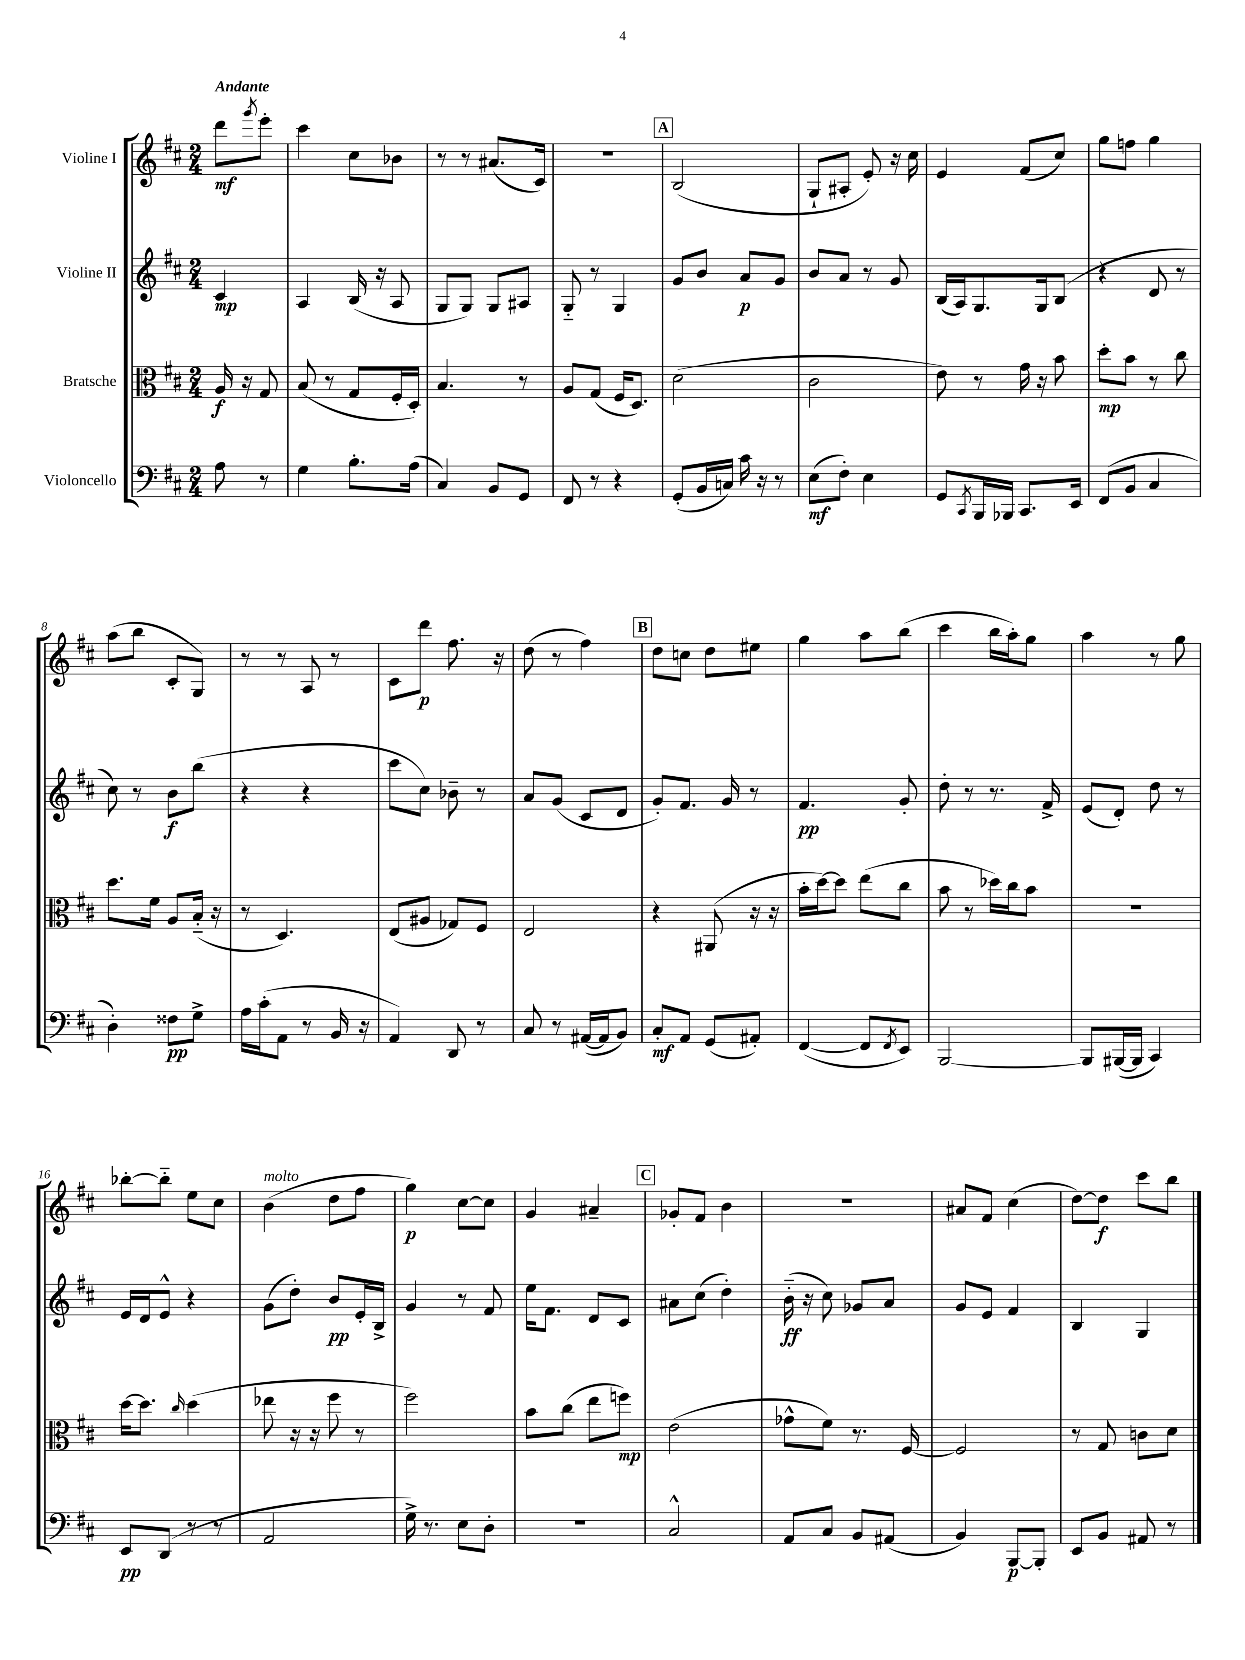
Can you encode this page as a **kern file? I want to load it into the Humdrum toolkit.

**kern	**kern	**kern	**kern
*staff4	*staff3	*staff2	*staff1
*clefF4	*clefC3	*clefG2	*clefG2
*k[f#c#]	*k[f#c#]	*k[f#c#]	*k[f#c#]
*M2/4	*M2/4	*M2/4	*M2/4
8A	16A	4c#	8ddd
.	16r	.	.
.	.	.	8qggg
8r	8G	.	8eee'
=	=	=	=
4G	(8B	4A	4ccc#
.	8r	.	.
8.B'	8G	(16B	8cc#
.	.	16r	.
.	16F#'	8A	8b-
(16A	16D')	.	.
=	=	=	=
4C#)	4.B	8G	8r
.	.	8G)	8r
8BB	.	8G	(8.a#
8GG	8r	8A#	.
.	.	.	16c#)
=	=	=	=
8FF#	8A	8G'~	2r
8r	(8G	8r	.
4r	16F#	4G	.
.	8.D)	.	.
=	=	=	=
(8GG'	(2d	8g	(2B
16BB	.	8b	.
16C)	.	.	.
16c#	.	8a	.
16r	.	.	.
8r	.	8g	.
=	=	=	=
(8E	2c#	8b	8G`
8F#')	.	8a	8A#'
4E	.	8r	8e')
.	.	8g	16r
.	.	.	16cc#
=	=	=	=
8GG	8e)	(16B	4e
.	.	16A)	.
8qCC#	.	.	.
16BBB	8r	8.G	.
16BBB-	.	.	.
8.CC#	16g	.	(8f#
.	16r	16G	.
.	8b	(8B	8cc#)
16EE	.	.	.
=	=	=	=
(8FF#	8dd'	4r	8gg
8BB	8b	.	8ff
4C#	8r	8d	4gg
.	8cc#	8r	.
=	=	=	=
4D')	8.dd	8cc#)	(8aa
.	.	8r	8bb
.	16f#	.	.
8F##	8A	8b	8c#'
8G^	(16B'~	(8bb	8G)
.	16r	.	.
=	=	=	=
16A	8r	4r	8r
(16c#'	.	.	.
8AA	4.D)	.	8r
8r	.	4r	8A
16BB	.	.	8r
16r	.	.	.
=	=	=	=
4AA)	(8E	8ccc#	8c#
.	8A#	8cc#)	8ddd
8DD	8G-)	8b-~	8.ff#
8r	8F#	8r	.
.	.	.	16r
=	=	=	=
8C#	2E	8a	(8dd
8r	.	(8g	8r
([16AA#	.	8c#	4ff#)
16AA#]	.	.	.
8BB)	.	8d	.
=	=	=	=
8C#'	4r	8g')	8dd
8AA	.	8.f#	8cc
(8GG	(8AA#	.	8dd
.	.	16g	.
8AA#')	16r	8r	8ee#
.	16r	.	.
=	=	=	=
([4FF#	16b'	4.f#	4gg
.	[16dd)	.	.
.	8dd]	.	.
8FF#]	(8ee	.	8aa
8qFF#	.	.	.
8EE)	8cc#	8g'	(8bb
=	=	=	=
[2BBB	8b	8dd'	4ccc#
.	8r	8r	.
.	16dd-)	8.r	16bb
.	16cc#	.	16aa')
.	8b	.	8gg
.	.	16f#^	.
=	=	=	=
8BBB]	2r	(8e	4aa
([16BBB#	.	8d')	.
16BBB#]	.	.	.
4CC#)	.	8dd	8r
.	.	8r	8gg
=	=	=	=
8EE	[16dd	16e	[8bb-'
.	8.dd]	16d	.
(8DD	.	8e^^	8bb-'~]
.	16qqcc#	.	.
8r	(4dd	4r	8ee
8r	.	.	8cc#
=	=	=	=
2AA	8ee-	(8g	(4b
.	16r	8dd')	.
.	16r	.	.
.	8ff#	8b	8dd
.	8r	16e'	8ff#
.	.	16B^	.
=	=	=	=
16G^)	2ff#)	4g	4gg)
8.r	.	.	.
8E	.	8r	[8cc#
8D'	.	8f#	8cc#]
=	=	=	=
2r	8b	16ee	4g
.	.	8.f#	.
.	(8cc#	.	.
.	8ee	8d	4a#~
.	8ff)	8c#	.
=	=	=	=
2C#^^	(2e	8a#	8g-'
.	.	(8cc#	8f#
.	.	4dd')	4b
=	=	=	=
8AA	8g-^^	(16b'~	2r
.	.	16r	.
8C#	8f#)	8cc#)	.
8BB	8.r	8g-	.
(8AA#	.	8a	.
.	[16F#	.	.
=	=	=	=
4BB)	2F#]	8g	8a#
.	.	8e	8f#
[8BBB	.	4f#	(4cc#
8BBB']	.	.	.
=	=	=	=
8EE	8r	4B	[8dd)
8BB	8G	.	8dd]
8AA#	8c	4G	8ccc#
8r	8d	.	8bb
==	==	==	==
*-	*-	*-	*-
